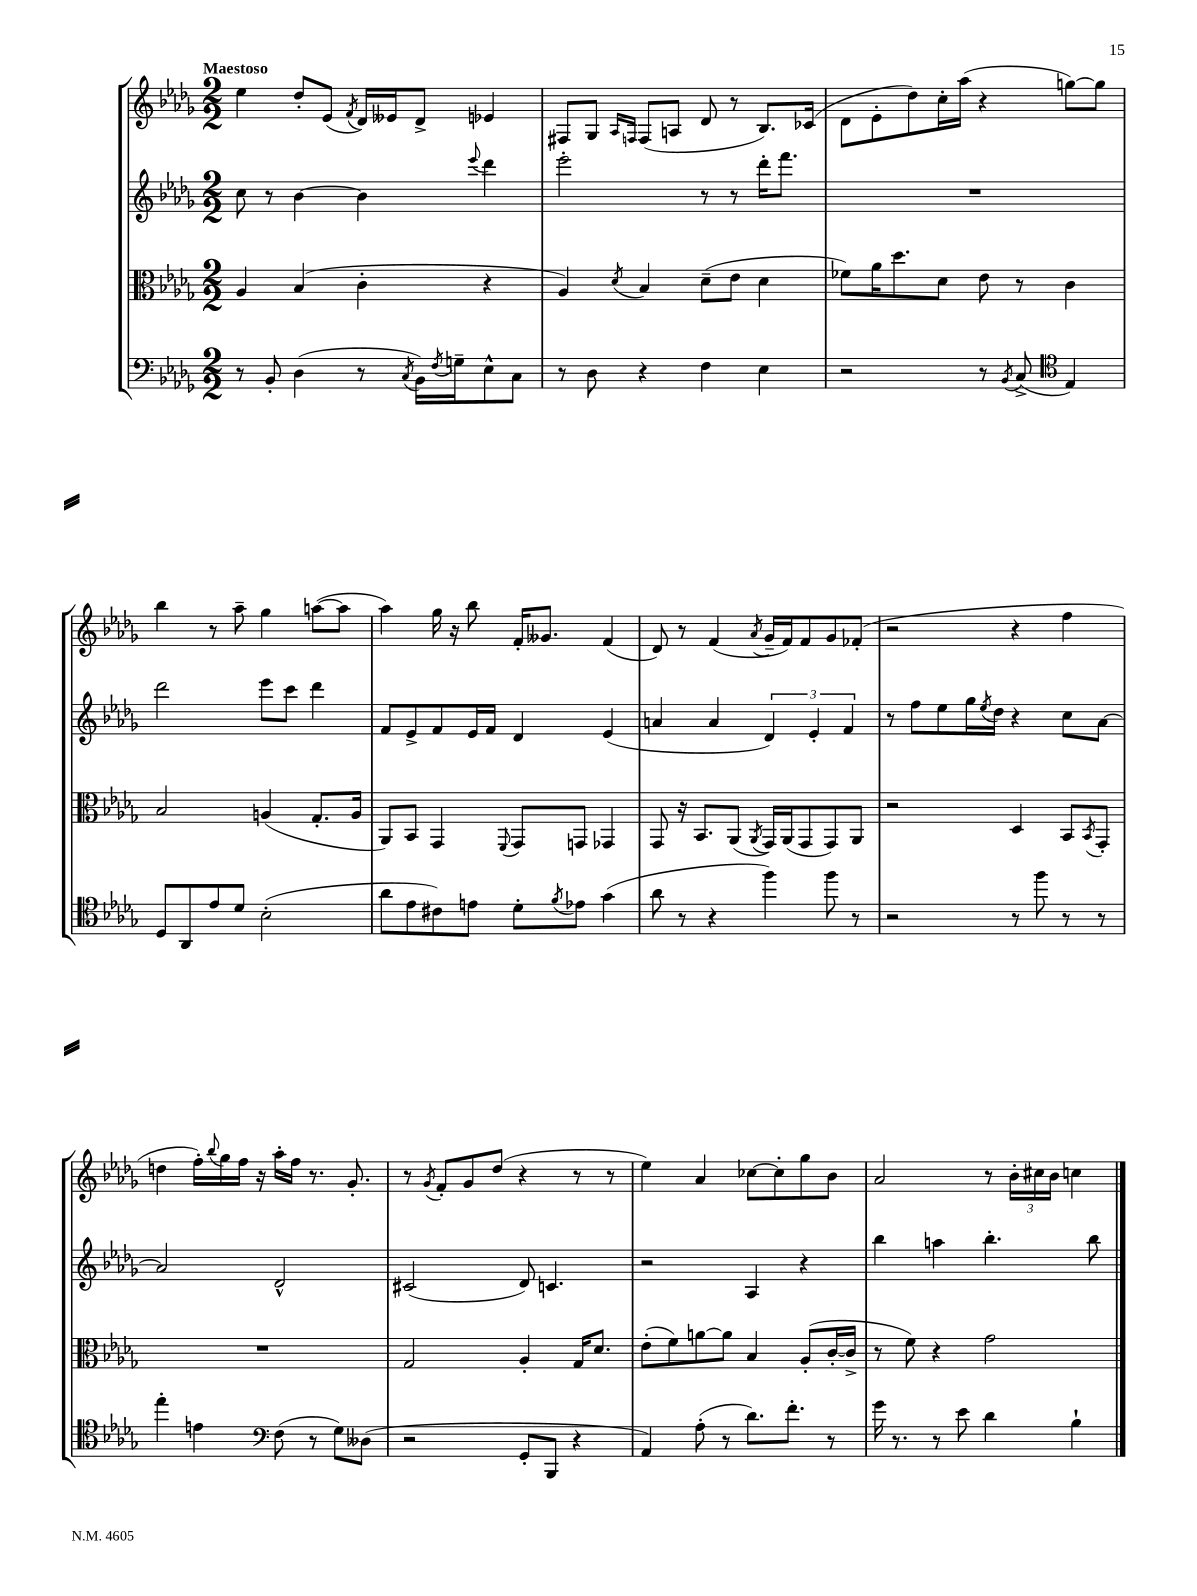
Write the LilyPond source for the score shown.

<<
\new StaffGroup <<
\new Staff = "s0" {
    \clef treble \key des \major \numericTimeSignature \time 2/2 \tempo "Maestoso"
    ees''4 des''8-. ees'8( \acciaccatura { f'8 } des'16) eeses'16 des'8-> ees'4 |
    fis8 ges8 \grace { aes16 f16 } f8( a8 des'8 r8 bes8.) ces'16( |
    des'8 ees'8-. des''8) c''16-. aes''16( r4 g''8~) g''8 |
    bes''4 r8 aes''8-- ges''4 a''8~( a''8 |
    aes''4) ges''16 r16 bes''8 f'16-. geses'8. f'4( |
    des'8) r8 f'4( \acciaccatura { aes'8 } ges'16-- f'16) f'8 ges'8 fes'8-.( |
    r2 r4 f''4 |
    d''4 f''16-.) \appoggiatura { bes''8 } ges''16 f''16 r16 aes''16-. f''16 r8. ges'8.-. |
    r8 \acciaccatura { ges'8 } f'8-. ges'8 des''8( r4 r8 r8 |
    ees''4) aes'4 ces''8~ ces''8-. ges''8 bes'8 |
    aes'2 r8 \tuplet 3/2 { bes'16-. cis''16 bes'16 } c''4 \bar "|." |
}
\new Staff = "s1" {
    \clef treble \key des \major \numericTimeSignature \time 2/2
    c''8 r8 bes'4~ bes'4 \appoggiatura { ees'''8 } des'''4 |
    ees'''2-. r8 r8 des'''16-. f'''8. |
    R1 |
    des'''2 ees'''8 c'''8 des'''4 |
    f'8 ees'8-> f'8 ees'16 f'16 des'4 ees'4( |
    a'4 a'4 \tuplet 3/2 { des'4) ees'4-. f'4 } |
    r8 f''8 ees''8 ges''16 \acciaccatura { ees''8 } des''16 r4 c''8 aes'8~ |
    aes'2 des'2-^ |
    cis'2( des'8) c'4. |
    r2 aes4 r4 |
    bes''4 a''4 bes''4.-. bes''8 \bar "|." |
}
\new Staff = "s2" {
    \clef alto \key des \major \numericTimeSignature \time 2/2
    aes4 bes4( c'4-. r4 |
    aes4) \acciaccatura { des'8 } bes4 des'8--( ees'8 des'4 |
    fes'8) aes'16 des''8. des'8 ees'8 r8 c'4 |
    bes2 a4( ges8.-. a16 |
    aes,8) bes,8 ges,4 \appoggiatura { f,8 } ges,8 g,8 ges,4 |
    ges,8 r16 bes,8. aes,8( \acciaccatura { aes,8 } ges,16) aes,16( ges,8 ges,8) aes,8 |
    r2 des4 bes,8 \acciaccatura { bes,8 } ges,8-. |
    R1 |
    ges2 aes4-. ges16 des'8. |
    ees'8-.( f'8) a'8~ a'8 bes4 aes8-.( c'16~-. c'16-> |
    r8 f'8) r4 ges'2 \bar "|." |
}
\new Staff = "s3" {
    \clef bass \key des \major \numericTimeSignature \time 2/2
    r8 bes,8-. des4( r8 \acciaccatura { c8 } bes,16) \acciaccatura { f8 } g16-- ees8-^ c8 |
    r8 des8 r4 f4 ees4 |
    r2 r8 \acciaccatura { bes,8 } c8->( \clef tenor ees4) |
    des8 aes,8 ees'8 des'8 bes2-.( |
    aes'8 ees'8 cis'8) e'8 des'8-. \acciaccatura { f'8 } ees'8 ges'4( |
    aes'8 r8 r4 f''4) f''8 r8 |
    r2 r8 f''8 r8 r8 |
    ees''4-. e'4 \clef bass f8( r8 ges8) deses8( |
    r2 ges,8-. bes,,8 r4 |
    aes,4) aes8-.( r8 des'8.) f'8.-. r8 |
    ges'16 r8. r8 ees'8 des'4 bes4-! \bar "|." |
}
>>
>>
\layout { \context { \Score \remove "Bar_number_engraver" } }
